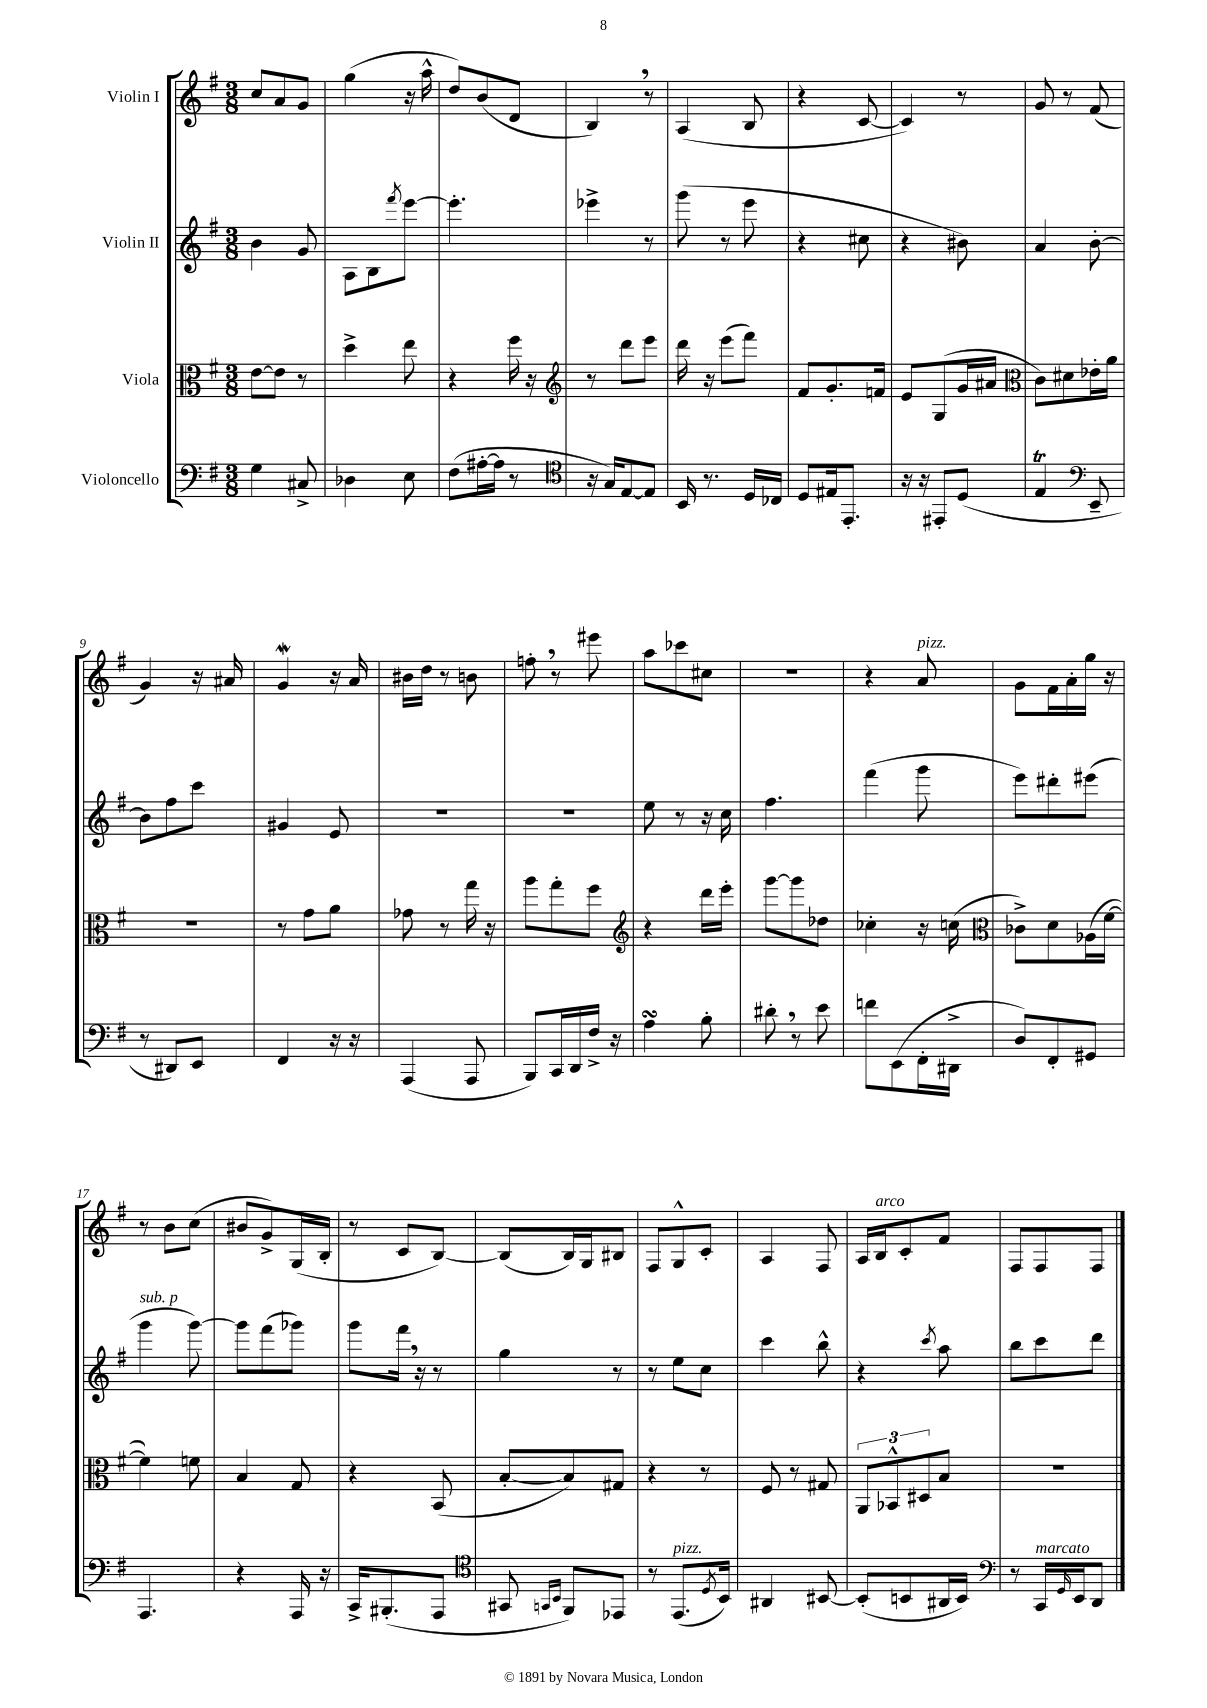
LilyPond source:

<<
\new StaffGroup <<
\new Staff = "s0" \with { instrumentName = "Violin I" } {
    \clef treble \key g \major \numericTimeSignature \time 3/8
    c''8 a'8 g'8 |
    g''4( r16 a''16-^ |
    d''8) b'8( d'8 |
    b4) \breathe r8 |
    a4( b8 |
    r4 c'8~ |
    c'4) r8 |
    g'8 r8 fis'8( |
    g'4) r16 ais'16 |
    g'4\mordent r16 a'16 |
    bis'16 d''16 r8 b'8 |
    f''8-. \breathe r8 eis'''8 |
    a''8 ces'''8 cis''8 |
    R4. |
    r4 a'8^\markup { \italic "pizz." } |
    g'8 fis'16 a'16-. g''16 r16 |
    r8 b'8 c''8( |
    bis'8 g'8->) g16( b16-. |
    r8 c'8 b8~) |
    b8( b16) g16 bis8 |
    fis8 g8-^ c'8-. |
    a4 fis8 |
    a16 b16^\markup { \italic "arco" } c'8-. fis'8 |
    fis8 fis8 fis8 \bar "|." |
}
\new Staff = "s1" \with { instrumentName = "Violin II" } {
    \clef treble \key g \major \numericTimeSignature \time 3/8
    b'4 g'8 |
    a8 b8 \acciaccatura { fis'''8 } e'''8~ |
    e'''4.-. |
    ees'''4-> r8 |
    g'''8( r8 e'''8 |
    r4 cis''8 |
    r4 bis'8) |
    a'4 b'8~-. |
    b'8 fis''8 c'''8 |
    gis'4 e'8 |
    R4. |
    R4. |
    e''8 r8 r16 c''16 |
    fis''4. |
    fis'''4( g'''8 |
    e'''8) dis'''8-. eis'''8( |
    g'''4^\markup { \italic "sub. p" } g'''8~) |
    g'''8 fis'''8( ges'''8) |
    g'''8 fis'''16 \breathe r16 r8 |
    g''4 r8 |
    r8 e''8 c''8 |
    c'''4 b''8-^ |
    r4 \acciaccatura { c'''8 } a''8 |
    b''8 c'''8 d'''8 \bar "|." |
}
\new Staff = "s2" \with { instrumentName = "Viola" } {
    \clef alto \key g \major \numericTimeSignature \time 3/8
    e'8~ e'8 r8 |
    d''4-> e''8 |
    r4 fis''16 r16 |
    \clef treble r8 d'''8 e'''8 |
    d'''16 r16 e'''8( fis'''8) |
    fis'8 g'8.-. f'16 |
    e'8 g8( g'16 ais'16 |
    \clef alto c'8) dis'8 ees'16-. a'16 |
    R4. |
    r8 g'8 a'8 |
    ges'8 r8 g''16 r16 |
    a''8 g''8-. fis''8 |
    \clef treble r4 d'''16 e'''16-. |
    g'''8~ g'''8 des''8 |
    ces''4-. r16 c''16( |
    \clef alto ces'8->) d'8 aes16( fis'16~ |
    fis'4) f'8 |
    b4 g8 |
    r4 b,8( |
    b8~-. b8) gis8 |
    r4 r8 |
    fis8 r8 gis8 |
    \tuplet 3/2 { a,8 bes,8-^ dis8 } b8 |
    R4. \bar "|." |
}
\new Staff = "s3" \with { instrumentName = "Violoncello" } {
    \clef bass \key g \major \numericTimeSignature \time 3/8
    g4 cis8-> |
    des4 e8 |
    fis8( ais16~-. ais16 r8 |
    \clef tenor r16 g16) e8~ e8 |
    b,16 r8. d16 ces16 |
    d8 eis16 e,8.-. |
    r16 r16 eis,8-. d8( |
    e4\trill \clef bass e,8-- |
    r8 dis,8) e,8 |
    fis,4 r16 r16 |
    a,,4( a,,8 |
    b,,8) c,16 d,16 fis16-> r16 |
    a4\turn b8-. |
    dis'8-. \breathe r8 e'8 |
    f'8 e,8( fis,16-. dis,16-> |
    d8) fis,8-. gis,8 |
    a,,4. |
    r4 a,,16 r16 |
    c,16-> bis,,8.-.( a,,8 |
    \clef tenor gis,8 \grace { g,16 b,16 } fis,8) ees,8 |
    r8 e,8.^\markup { \italic "pizz." }( \acciaccatura { d8 } b,16) |
    ais,4 bis,8~ |
    bis,8-.( b,8 ais,16 b,16) |
    \clef bass r8 c,16^\markup { \italic "marcato" } \grace { g,16 } e,16 d,8 \bar "|." |
}
>>
>>
